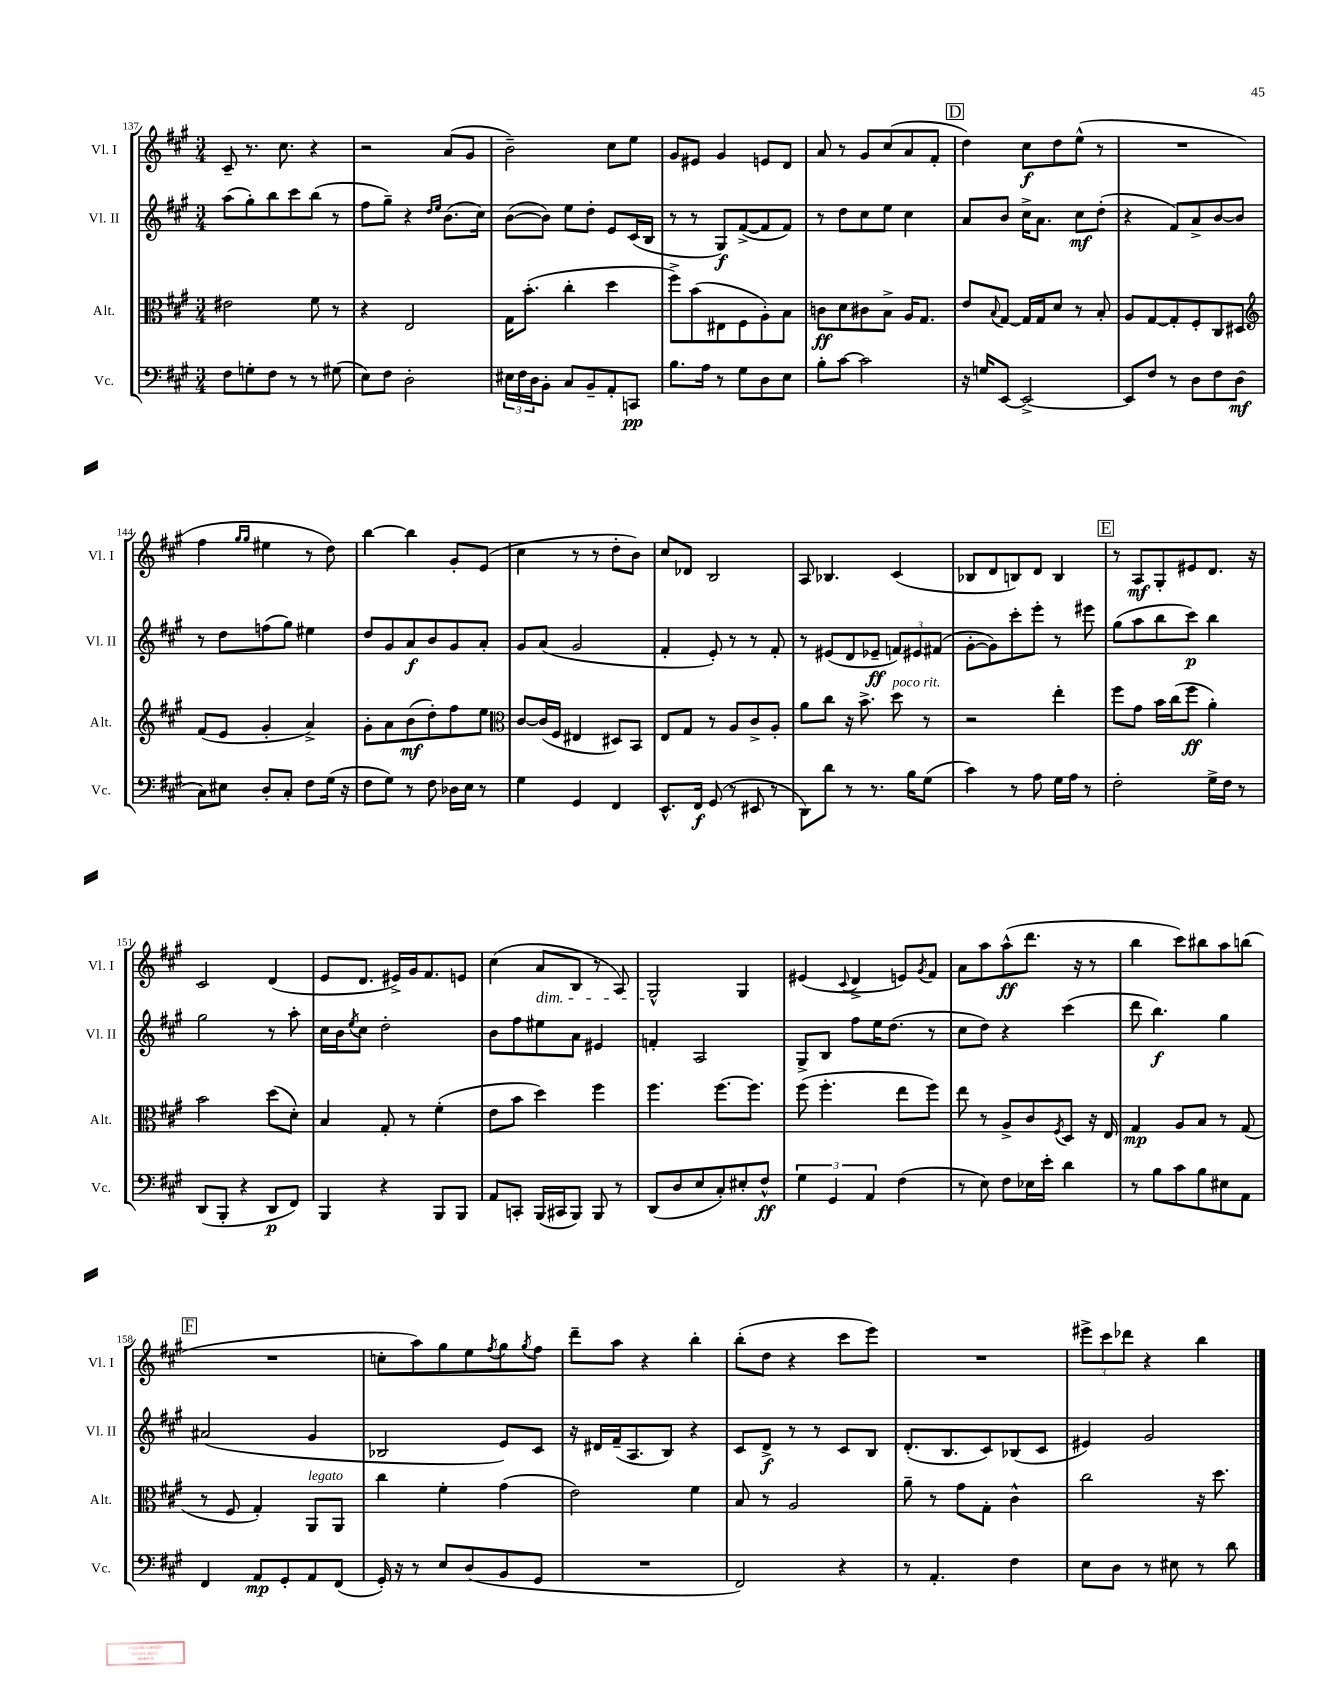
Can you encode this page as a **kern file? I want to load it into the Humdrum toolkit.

**kern	**kern	**kern	**kern
*staff4	*staff3	*staff2	*staff1
*clefF4	*clefC3	*clefG2	*clefG2
*k[f#c#g#]	*k[f#c#g#]	*k[f#c#g#]	*k[f#c#g#]
*M3/4	*M3/4	*M3/4	*M3/4
8F#	2e#	(8aa	8c#~
8G'	.	8gg#')	8.r
8F#	.	8bb	.
.	.	.	8.cc#
8r	.	8ccc#	.
8r	8f#	(8bb	4r
(8G#	8r	8r	.
=	=	=	=
8E)	4r	8ff#	2r
8F#	.	8gg#~)	.
2D'	2E	4r	.
.	.	16qqdd	.
.	.	16qqee	.
.	.	(8.b	(8a
.	.	.	8g#
.	.	16cc#)	.
=	=	=	=
24E#	16G#	([8b	2b~)
24F#	.	.	.
.	(8.b'	.	.
24D	.	.	.
8BB'	.	8b])	.
8C#	4cc#'	8ee	.
8BB~	.	8dd'	.
8AA'	4dd	8e	8cc#
8CC	.	(16c#	8ee
.	.	16B	.
=	=	=	=
8.B	8ff#^)	8r	8g#
.	(8b	8r	8e#
16A	.	.	.
8r	8E#	8G#)	4g#
8G#	8F#	([8f#^	.
8D	8A')	8f#]	8e
8E	8B	8f#)	8d
=	=	=	=
8B'	8c	8r	8a
[8c#	8d	8dd	8r
2c#]	8c#	8cc#	8g#
.	8B^	8ee	(8cc#
.	16A	4cc#	8a
.	8.G#	.	.
.	.	.	8f#'
=	=	=	=
16r	8e	8a	4dd)
16G	.	.	.
.	8qqB	.	.
[8EE	[8G#	8b	.
2EE^_	16G#]	16cc#^	8cc#
.	16G#	8.a	.
.	8d	.	8dd
.	8r	8cc#	(8ee^^
.	8B'	(8dd'	8r
=	=	=	=
8EE]	8A	4r	2.r
8F#	[8G#	.	.
8r	8G#']	8f#)	.
8D	8F#'	8a^	.
8F#	8C#	[8b	.
(8D	8D#	8b]	.
=	=	=	=
*	*clefG2	*	*
8C#)	(8f#	8r	4ff#
8E#	8e	8dd	.
.	.	.	16qqgg#
.	.	.	16qqgg#
8D'	4g#'	(8ff	4ee#
8C#'	.	8gg#)	.
8F#	4a^)	4ee#	8r
(16G#	.	.	8dd)
16r	.	.	.
=	=	=	=
8F#	8g#'	8dd	[4bb
8G#)	8a	8g#	.
8r	(8b	8a	4bb]
8F#	8dd')	8b	.
16D-	8ff#	8g#	8g#'
16E	.	.	.
8r	8ee	8a'	(8e
=	=	=	=
*	*clefC3	*	*
4G#	[8c#	8g#	4cc#
.	(16c#]	(8a	.
.	16F#	.	.
4GG#	4E#	2g#	8r
.	.	.	8r
4FF#	8D#)	.	8dd'
.	8BB	.	8b)
=	=	=	=
8.EE^^	8E	4f#'	8cc#
.	8G#	.	8d-
16FF#	.	.	.
(8GG#	8r	8e')	2B
8r	8A	8r	.
8EE#	8c#^	8r	.
8r	8A'	8f#'	.
=	=	=	=
8DD)	8a	8r	8A
8d	8cc#	(8e#	4.B-
8r	16r	8d	.
.	8.b^	.	.
8.r	.	8e-~	.
.	8dd	12f)	(4c#
16B	.	.	.
.	.	12e#	.
(8G#	8r	.	.
.	.	(12f#	.
=	=	=	=
4c#)	2r	[8g#'	8B-
.	.	8g#])	8d
8r	.	8ccc#'	8B)
8A	.	8eee'	8d
16G#	4ee'	8r	4B
16A	.	.	.
8r	.	8eee#	.
=	=	=	=
2F#'	8ff#	(8gg#	8r
.	8g#	8aa	8A
.	16b	8bb	8G#'
.	(16cc#	.	.
.	8ff#	8ccc#)	8e#
16G#^	4a')	4bb	8.d
16F#	.	.	.
8r	.	.	.
.	.	.	16r
=	=	=	=
(8DD	2b	2gg#	2c#
8BBB'	.	.	.
4r	.	.	.
8DD	(8dd	8r	(4d
8FF#)	8d')	8aa'	.
=	=	=	=
4BBB	4B	16cc#	8e
.	.	16b	.
.	.	8qee	.
.	.	8cc#	8.d
4r	8G#'	2dd'	.
.	.	.	16e#^)
.	8r	.	16g#
.	.	.	8.f#
8BBB	(4f#'	.	.
8BBB	.	.	8e
=	=	=	=
8AA	8e	8b	(4cc#
8CC'	8b	8ff#	.
(16BBB	4dd)	8ee#	8a
16CC#	.	.	.
8BBB)	.	8a	8B
8BBB	4ff#	4e#	8r
8r	.	.	8A)
=	=	=	=
(8DD	4.ff#	4f'	2G#^^
8D	.	.	.
8E	.	2A	.
8C#')	[8.ff#	.	.
8E#'	.	.	4G#
.	8.ff#]	.	.
8F#^^	.	.	.
=	=	=	=
6G#	(8ff#	8G#^	(4e#
.	4.ff#'	8B	.
6GG#	.	.	.
.	.	.	8qqc#
.	.	8ff#	4d^
6AA	.	.	.
.	.	16ee	.
.	.	(8.dd	.
(4F#	8ee	.	8e)
.	.	.	8qg#
.	8ff#)	8r	8f#
=	=	=	=
8r	8ee	8cc#	8a
8E)	8r	8dd)	8aa
8F#	8A^	4r	(8aa^^
16E-	8c#	.	8.ddd
16e'	.	.	.
.	8qF#	.	.
4d	8D	(4ccc#	.
.	.	.	16r
.	16r	.	8r
.	16E	.	.
=	=	=	=
8r	4G#	8ddd	4bb
8B	.	4.bb)	.
8c#	8A	.	8ccc#)
8B	8B	.	8bb#
8E#	8r	4gg#	8aa
8AA	(8G#	.	(8bb
=	=	=	=
4FF#	8r	(2a#	2.r
.	8F#	.	.
8AA	4G#')	.	.
8GG#'	.	.	.
8AA	8AA	4g#	.
(8FF#	8AA	.	.
=	=	=	=
16GG#')	4cc#	2B-	8cc'
16r	.	.	.
8r	.	.	8aa)
8E	4f#'	.	8gg#
(8D	.	.	8ee
.	.	.	8qff#
8BB	(4g#	8e)	8gg#
.	.	.	8qgg#
8GG#	.	8c#	8ff#
=	=	=	=
2.r	2e)	16r	8ddd~
.	.	16d#	.
.	.	(16f#~	8aa
.	.	8.A	.
.	.	.	4r
.	.	8B)	.
.	4f#	4r	4bb'
=	=	=	=
2FF#)	8B	8c#	(8bb'
.	8r	8d^	8dd
.	2A	8r	4r
.	.	8r	.
4r	.	8c#	8ccc#
.	.	8B	8eee)
=	=	=	=
8r	8a~	(8.d'	2.r
4.AA'	8r	.	.
.	.	8.B	.
.	8g#	.	.
.	8G#'	8c#)	.
4F#	4c#^^	(8B-	.
.	.	8c#	.
=	=	=	=
8E	2cc#	4e#)	12eee#^
.	.	.	12ccc#
8D	.	.	.
.	.	.	12ddd-
8r	.	2g#	4r
8E#	.	.	.
8r	16r	.	4bb
.	8.dd	.	.
8d	.	.	.
==	==	==	==
*-	*-	*-	*-
